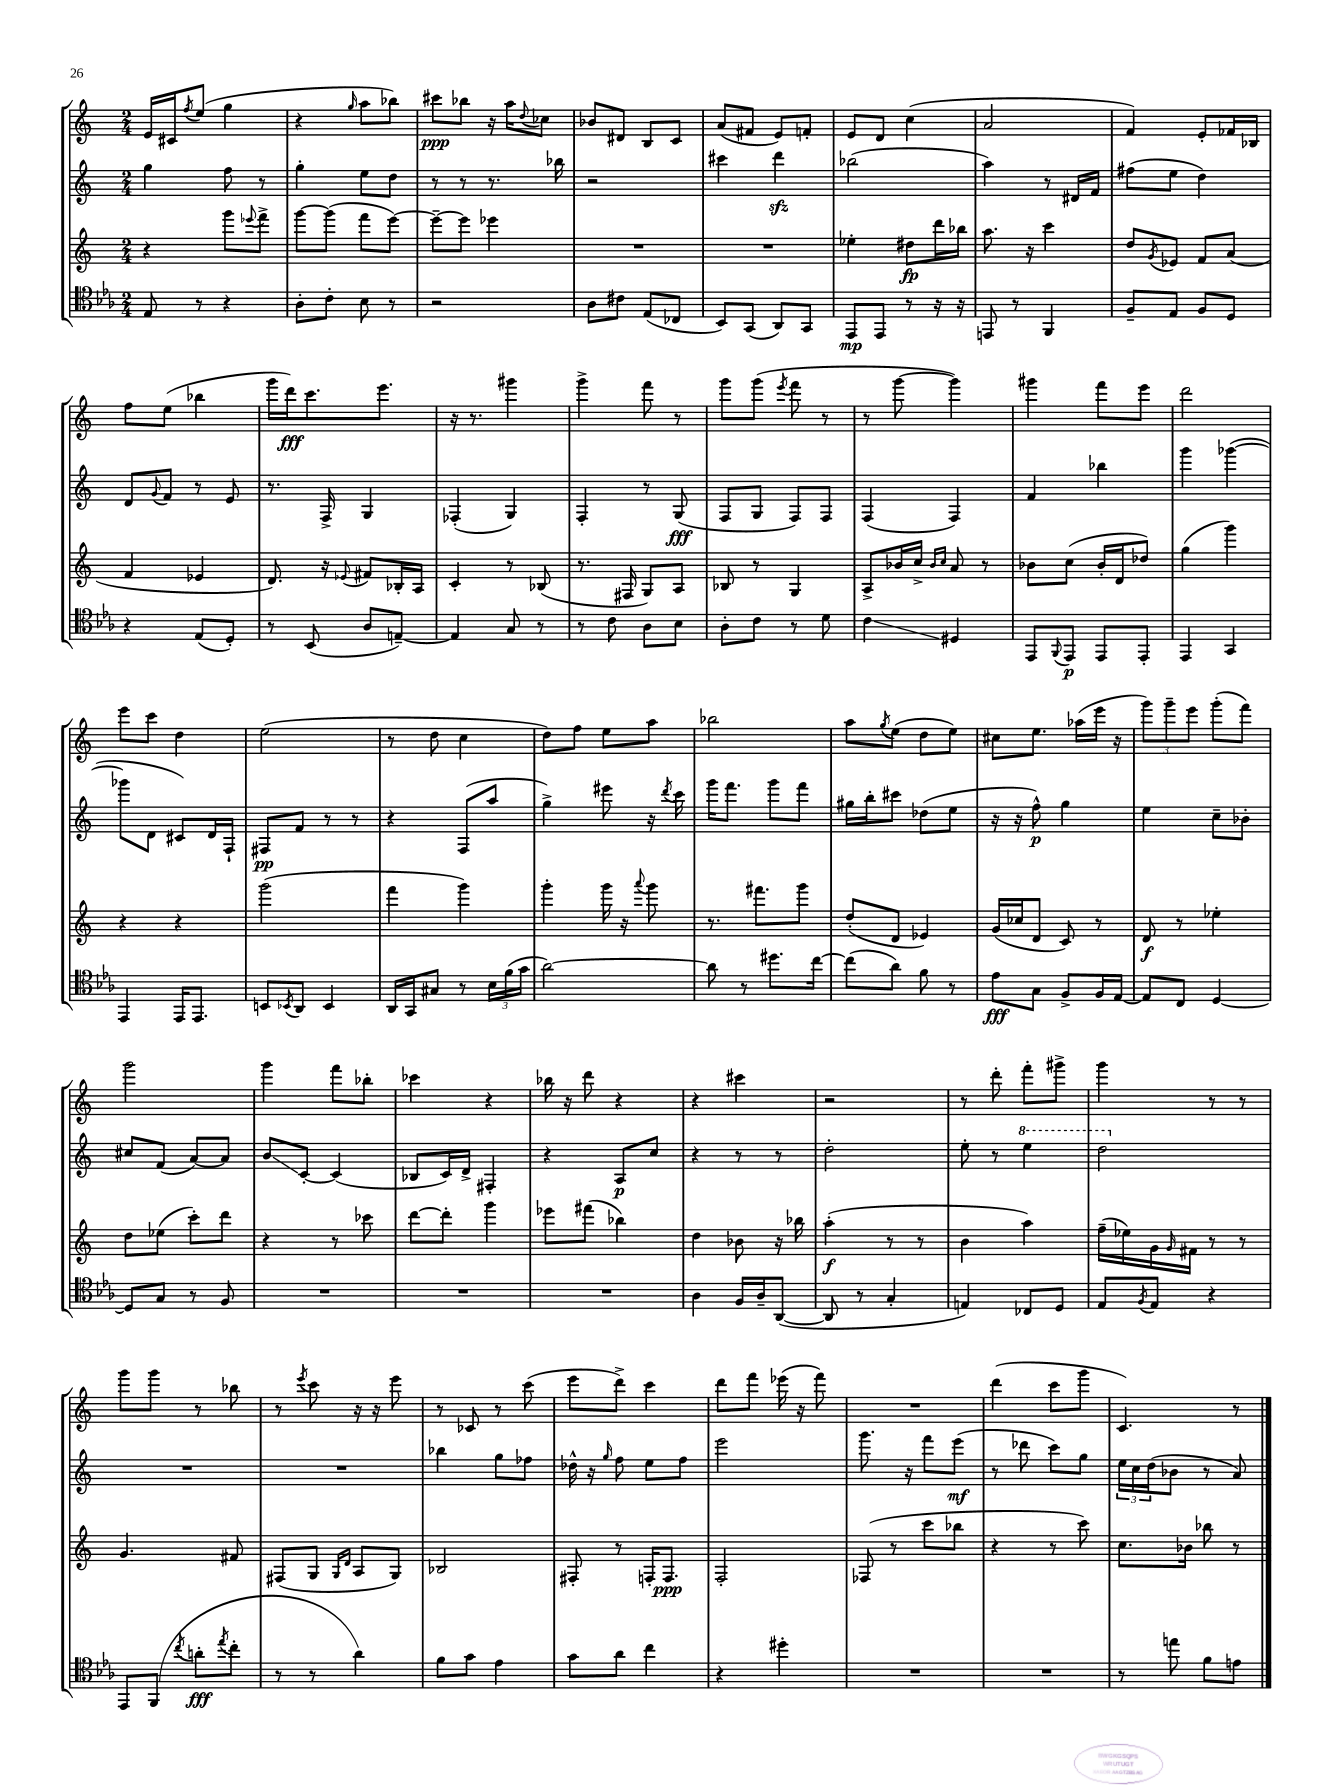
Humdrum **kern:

**kern	**kern	**kern	**kern
*staff4	*staff3	*staff2	*staff1
*clefC4	*clefG2	*clefG2	*clefG2
*k[b-e-a-]	*k[]	*k[]	*k[]
*M2/4	*M2/4	*M2/4	*M2/4
8E-/	4r	4gg\	16e/LL
.	.	.	16c#/J
.	.	.	8qff/
8r	.	.	(8ee/J
4r	8ggg\L	8ff\	4gg\
.	8qqeee-/	.	.
.	8fff^\J	8r	.
=	=	=	=
8A-'\L	[8ggg\L	4gg'\	4r
8c'\J	(8ggg\]J	.	.
.	.	.	16qqgg/
8B-\	8fff\L	8ee\L	8aa\L
8r	[8eee\J)	8dd\J	8bb-\J)
=	=	=	=
2r	8eee~\_L	8r	8ccc#\L
.	8eee\]J	8r	8bb-\J
.	4eee-\	8.r	16r
.	.	.	16aa\LK
.	.	.	8qqdd/
.	.	.	8cc-\J
.	.	16bb-\	.
=	=	=	=
8A-\L	2r	2r	8b-/L
8c#\J	.	.	8d#/J
(8E-/L	.	.	8B/L
8C-/J	.	.	8c/J
=	=	=	=
8BB-/L)	2r	4ccc#\	(8a/L
(8GG/J	.	.	8f#/J
8AA-/L)	.	4ddd\	8e/L)
8GG/J	.	.	8f'/J
=	=	=	=
8EE-/L	4ee-'\	(2bb-\	8e/L
8EE-/J	.	.	8d/J
8r	8dd#\L	.	(4cc\
16r	16ddd\L	.	.
16r	16bb-\JJ	.	.
=	=	=	=
8EE/	8.aa\	4aa\)	2a/
8r	.	.	.
.	16r	.	.
4FF/	4ccc\	8r	.
.	.	16d#/LL	.
.	.	16f/JJ	.
=	=	=	=
8F~/L	8dd/L	(8ff#\L	4f/)
.	8qg/	.	.
8E-/J	8e-/J	8ee\J	.
8F/L	8f/L	4dd\)	8e'/L
8D/J	(8a/J	.	16f-/L
.	.	.	16B-/JJ
=	=	=	=
4r	4f/	8d/L	8ff\L
.	.	8qqg/	.
.	.	8f/J	(8ee\J
(8E-/L	4e-/	8r	4bb-\
8D'/J)	.	8e/	.
=	=	=	=
8r	8.d/)	8.r	16ggg\LL
.	.	.	16ddd\J)
(8BB-/	.	.	8.ccc\
.	16r	16F^/	.
.	8qqe-/	.	.
8A-/L	8f#/L	4G/	.
.	.	.	8.eee\J
[8E~/J)	16B-'/L	.	.
.	16A/JJ	.	.
=	=	=	=
4E/]	4c'/	(4F-'/	16r
.	.	.	8.r
8G/	8r	4G/)	4ggg#\
8r	(8B-/	.	.
=	=	=	=
8r	8.r	4F'/	4ggg^\
8c\	.	.	.
.	16F#/	.	.
8A-\L	8G/L)	8r	8fff\
8B-\J	8A/J	(8G/	8r
=	=	=	=
8A-'\L	8B-/	8F/L	8ggg\L
8c\J	8r	8G/J	(8ggg\J
.	.	.	8qeee/
8r	4G/	8F/L)	8fff\
8d\	.	8F/J	8r
=	=	=	=
4c\	8A^/L	(4F/	8r
.	16b-/L	.	[8ggg\
.	16cc^/JJ	.	.
.	16qqb-/LL	.	.
.	16qqcc/JJ	.	.
4D#/	8a/	4F/)	4ggg\])
.	8r	.	.
=	=	=	=
8EE-/L	8b-\L	4f/	4ggg#\
8qqFF/	.	.	.
8EE-/J	(8cc\J	.	.
8EE-/L	16b-'/LL	4bb-\	8fff\L
.	16d/J	.	.
8EE-'/J	8dd-/J)	.	8eee\J
=	=	=	=
4EE-/	(4gg\	4ggg\	2ddd\
4GG/	4ggg\)	([4ggg-\	.
=	=	=	=
4EE-/	4r	8ggg-\]L	8eee\L
.	.	8d\J	8ccc\J
16EE-/LK	4r	8c#/L)	4dd\
8.EE-/J	.	.	.
.	.	16d/L	.
.	.	16F`/JJ	.
=	=	=	=
8BB/L	(2ggg\	8F#/L	(2ee\
8qBB-/	.	.	.
8AA-/J	.	8f/J	.
4BB-/	.	8r	.
.	.	8r	.
=	=	=	=
16AA-/LL	4fff\	4r	8r
16GG/J	.	.	.
8G#/J	.	.	8dd\
8r	4ggg\)	(8F/L	4cc\
24B-\LL	.	8aa/J	.
(24f\	.	.	.
24g\JJ	.	.	.
=	=	=	=
[2a-\)	4ggg'\	4gg^\)	8dd\L)
.	.	.	8ff\J
.	16ggg\	8eee#\	8ee\L
.	16r	.	.
.	8qqaaa/	.	.
.	8ggg\	16r	8aa\J
.	.	8qddd/	.
.	.	16ccc\	.
=	=	=	=
8a-\]	8.r	16ggg\LK	2bb-\
.	.	8.fff\J	.
8r	.	.	.
.	8.fff#\L	.	.
8.dd#\L	.	8ggg\L	.
.	8ggg\J	8fff\J	.
[16cc\Jk	.	.	.
=	=	=	=
(8cc\]L	(8dd'/L	16gg#\LL	8aa\L
.	.	16bb'\J	.
.	.	.	8qgg/
8a-\J)	8d/J	8ccc#\J	(8ee\J
8f\	4e-/)	(8dd-\L	8dd\L
8r	.	8ee\J	8ee\J)
=	=	=	=
8e-\L	(16g/LL	16r	8cc#\L
.	16cc-/J	16r	.
8G\J	8d/J	8ff^^\)	8.ee\J
8F^/L	8c/)	4gg\	.
.	.	.	(16aa-\LL
16F/L	8r	.	16eee\JJ
[16E-/JJ	.	.	16r
=	=	=	=
8E-/]L	8d/	4ee\	12ggg\L)
.	.	.	12ggg~\
8C/J	8r	.	.
.	.	.	12eee\J
[4D/	4ee-'\	8cc~\L	(8ggg'\L
.	.	8b-'\J	8fff\J)
=	=	=	=
8D/]L	8dd\L	8cc#/L	2ggg\
8G/J	(8ee-\J	(8f/J	.
8r	8ccc'\L)	[8a/L)	.
8F/	8ddd\J	8a/]J	.
=	=	=	=
2r	4r	8b/L	4ggg\
.	.	[8c'/J	.
.	8r	(4c/]	8fff\L
.	8ccc-\	.	8bb-'\J
=	=	=	=
2r	[8ddd\L	8B-/L	4ccc-\
.	8ddd'\]J	16c/L)	.
.	.	16d^/JJ	.
.	4ggg\	4F#'/	4r
=	=	=	=
2r	8eee-\L	4r	16bb-\
.	.	.	16r
.	(8fff#\J	.	8ddd\
.	4bb-\)	8A/L	4r
.	.	8cc/J	.
=	=	=	=
4A-\	4dd\	4r	4r
16F/LL	8b-\	8r	4ccc#\
16A-~/J	.	.	.
([8AA-/J	16r	8r	.
.	16bb-\	.	.
=	=	=	=
8AA-/]	(4aa'\	2dd'\	2r
8r	.	.	.
4G'/	8r	.	.
.	8r	.	.
=	=	=	=
4E/)	4b\	8ee'\	8r
.	.	8r	8ddd'\
8C-/L	4aa\)	4eee\	8fff'\L
8D/J	.	.	8ggg#^\J
=	=	=	=
8E-/L	(16ff~\LL	2ddd\	4ggg\
.	16ee-\)	.	.
8qF/	.	.	.
8E-/J	16g\	.	.
.	16qqg/	.	.
.	16f#\JJ	.	.
4r	8r	.	8r
.	8r	.	8r
=	=	=	=
8EE-/L	4.g/	2r	8ggg\L
(8FF/J	.	.	8ggg\J
8qcc/	.	.	.
8a'\L	.	.	8r
8qee-/	.	.	.
8cc'\J	8f#/	.	8bb-\
=	=	=	=
8r	(8F#/L	2r	8r
.	.	.	8qeee/
8r	8G/J	.	8ccc\
.	16qqG/LL	.	.
.	16qqd/JJ	.	.
4a-\)	8A/L	.	16r
.	.	.	16r
.	8G/J)	.	8eee\
=	=	=	=
8f\L	2B-/	4bb-\	8r
8g\J	.	.	8c-/
4e-\	.	8gg\L	8r
.	.	8ff-\J	(8ccc\
=	=	=	=
8g\L	8F#'/	16dd-^^\	8eee\L
.	.	16r	.
.	.	16qqgg/	.
8a-\J	8r	8ff\	8ddd^\J)
4cc\	16F'/LK	8ee\L	4ccc\
.	8.F/J	.	.
.	.	8ff\J	.
=	=	=	=
4r	2F'/	2eee\	8ddd\L
.	.	.	8fff\J
4dd#'\	.	.	(16eee-\
.	.	.	16r
.	.	.	8fff\)
=	=	=	=
2r	(8F-/	8.ggg\	2r
.	8r	.	.
.	.	16r	.
.	8ccc\L	8fff\L	.
.	8bb-\J	(8eee\J	.
=	=	=	=
2r	4r	8r	(4ddd\
.	.	8ddd-\	.
.	8r	8ccc\L)	8ccc\L
.	8ccc\)	8gg\J	8ggg\J
=	=	=	=
8r	8.cc\L	24ee\LL	4.c/)
.	.	24cc\	.
.	.	(24dd\J	.
8ee\	.	8b-\J	.
.	16b-\Jk	.	.
8f\L	8bb-\	8r	.
8e\J	8r	8a/)	8r
==	==	==	==
*-	*-	*-	*-
